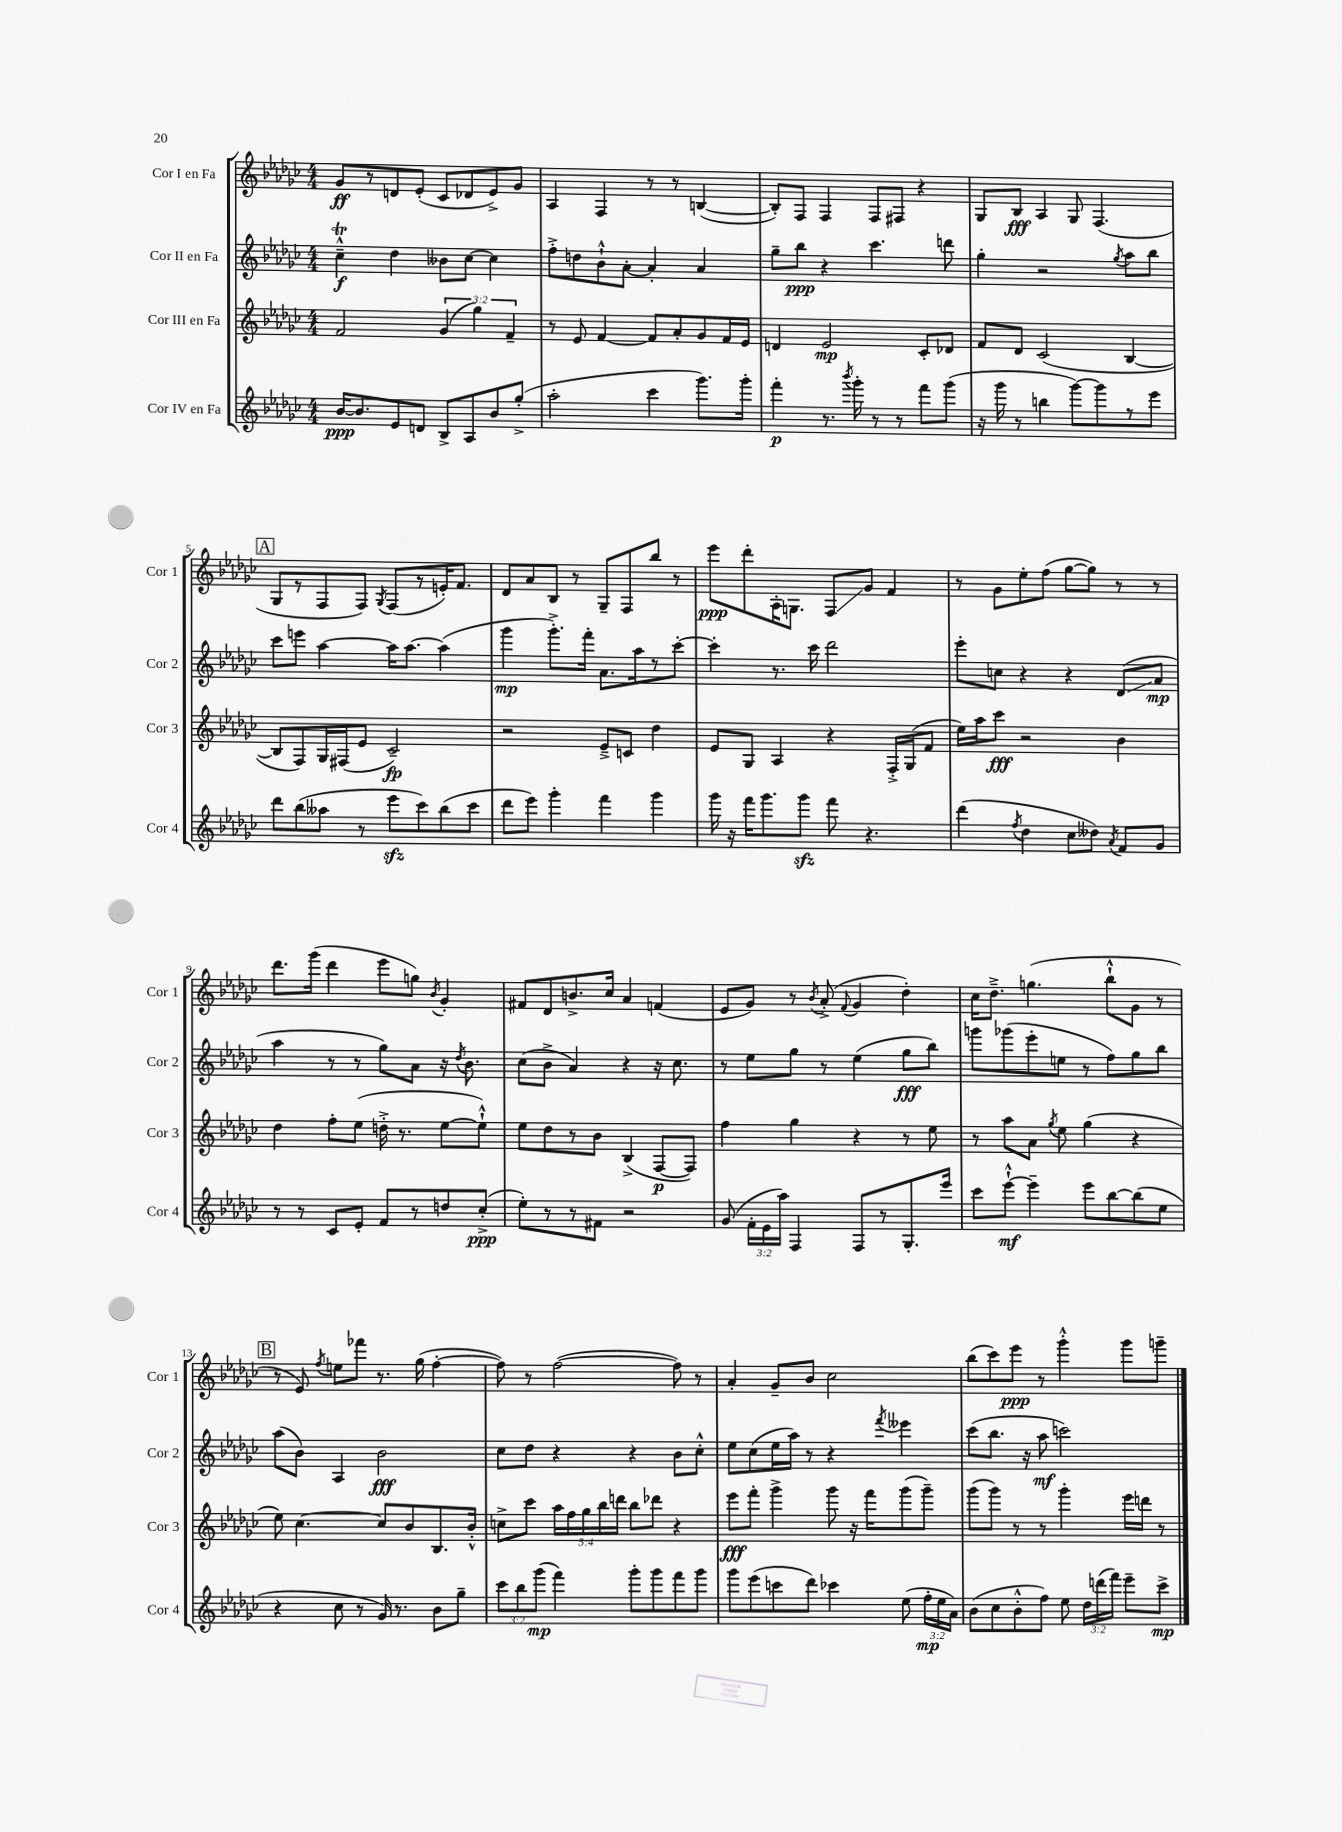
<<
\new StaffGroup <<
\new Staff = "s0" \with { instrumentName = "Cor I en Fa" shortInstrumentName = "Cor 1" } {
    \clef treble \key ges \major \numericTimeSignature \time 4/4
    \autoBeamOff ges'8[\ff r8 d'8 ees'8]-.( ces'8[ des'8 ees'8->) ges'8] |
    aes4 f4 r8 r8 b4~( |
    b8[-.) f8] f4 f8[ fis8] r4 |
    ges8[ bes8]\fff aes4 ges8 f4.( |
    \mark \markup { \box "A" } ges8[ r8 f8 f8]) \acciaccatura { ges8 } f8[( r8 e'16-.) f'8.] |
    des'8[ aes'8 bes8] r8 ges8[-- f8 bes''8] r8 |
    ees'''8[\ppp des'''8-. aes16-. g8.] f8[\glissando ges'8] f'4 |
    r8 ges'8[ ees''8-. f''8]( ges''8[~ ges''8]) r8 r8 |
    des'''8.[ ges'''16]( des'''4 ees'''8[ g''8]) \acciaccatura { bes'8 } ges'4-. |
    fis'8[ des'8 b'8.-> ces''16] aes'4 f'4( |
    ees'8[ ges'8]) r8 \acciaccatura { bes'8 } aes'8-.->( \appoggiatura { f'8 } ges'4 des''4-.) |
    ces''16[ des''8.]---> g''4.( bes''8[-!-^ ges'8] r8 |
    \mark \markup { \box "B" } r8 ees'8) \acciaccatura { f''8 } e''8[ fes'''8] r8. ges''16( f''4~-. |
    f''8) r8 f''2~( f''8) r8 |
    aes'4-. ges'8[-- bes'8] ces''2 |
    bes''8[( ces'''8) ees'''8]\ppp r8 ges'''4-.-^ ges'''8[ g'''8]-- \bar "|." |
}
\new Staff = "s1" \with { instrumentName = "Cor II en Fa" shortInstrumentName = "Cor 2" } {
    \clef treble \key ges \major \numericTimeSignature \time 4/4
    \autoBeamOff ces''4---^\trill\f des''4 beses'8[ ces''8]~ ces''4 |
    f''8[-.-> d''8 bes'8-!-^ aes'8]~-. aes'4-. aes'4 |
    ges''8[-- bes''8]\ppp r4 ces'''4. d'''8 |
    ges''4-. r2 \acciaccatura { ges''8 } aes''8[ bes''8] |
    \mark \markup { \box "A" } ces'''8[ e'''8] aes''4~ aes''16[ aes''8.]~ aes''4( |
    ges'''4\mp ges'''8.[-.->) f'''16]-. aes'8.[ aes''16 r8 ces'''8]~-. |
    ces'''4-. r8. ces'''16 des'''2 |
    ees'''8[-. c''8] r4 r4 des'8[\glissando( aes'8]\mp |
    aes''4 r8 r8 ges''8[) aes'8] r16 \acciaccatura { des''8 } bes'8. |
    ces''8[( bes'8]-> aes'4) r4 r16 ces''8. |
    r8 ees''8[ ges''8] r8 ees''4( ges''8[\fff bes''8]) |
    g'''8[ ges'''8( ees'''8-. e''8] r8 f''8[) ges''8 bes''8] |
    \mark \markup { \box "B" } aes''8[( bes'8]) aes4 bes'2\fff |
    ces''8[ des''8] r4 r4 bes'8[ ces''8]-.-^ |
    ees''8[ ces''8( ees''16 aes''16]) r8 r4 \acciaccatura { f'''8 } eeses'''4 |
    ces'''8[( bes''8.] r16 aes''8\mf c'''2) \bar "|." |
}
\new Staff = "s2" \with { instrumentName = "Cor III en Fa" shortInstrumentName = "Cor 3" } {
    \clef treble \key ges \major \numericTimeSignature \time 4/4 \override Staff.TupletNumber.text = #tuplet-number::calc-fraction-text
    \autoBeamOff f'2 \tuplet 3/2 { ges'4( ges''4) f'4-- } |
    r8 ees'8 f'4~ f'8[ aes'8-. ges'8 f'16 ees'16] |
    d'4 ees'2\mp ces'8[-. des'8] |
    f'8[ des'8] ces'2( bes4~ |
    \mark \markup { \box "A" } bes8[ f8) ges16 fis16( ees'8] ces'2--\fp) |
    r2 ees'8[---> c'8] des''4 |
    ees'8[ ges8] aes4 r4 f16[-.-> ges16( f'8] |
    ees''16[) aes''16 ces'''8]\fff r2 bes'4 |
    des''4 f''8[-. ees''8]( d''16-.-> r8. ees''8[~ ees''8]-!-^) |
    ees''8[ des''8 r8 bes'8] bes4->( f8[~\p f8]) |
    f''4 ges''4 r4 r8 ees''8 |
    r8 aes''8[ aes'8] \acciaccatura { ges''8 } ees''8 ges''4( r4 |
    \mark \markup { \box "B" } ees''8) ces''4.~ ces''8[ bes'8 bes8. bes'16]-.-^ |
    c''8[-> ces'''8] \tuplet 5/4 { aes''16[ f''16 ges''16 bes''16 d'''16] } bes''8[ des'''8] r4 |
    ees'''8[\fff f'''8]-. ges'''4-> ges'''8 r16 f'''16[ ges'''8( ges'''8]--) |
    ges'''8[( ges'''8]) r8 r8 ges'''4-. ees'''16[ d'''16] r8 \bar "|." |
}
\new Staff = "s3" \with { instrumentName = "Cor IV en Fa" shortInstrumentName = "Cor 4" } {
    \clef treble \key ges \major \numericTimeSignature \time 4/4 \override Staff.TupletNumber.text = #tuplet-number::calc-fraction-text
    \autoBeamOff bes'16[~\ppp bes'8. ees'8 d'8] bes8[-> aes8 bes'8 ges''8]-.->( |
    aes''2-. ces'''4 ges'''8.[) ges'''16]-. |
    f'''4-.\p r8. \acciaccatura { bes'''8 } ges'''16-. r8 r8 f'''8[ ges'''8]( |
    r16 ges'''16 r8 b''4 ges'''8[~) ges'''8 r8 ees'''8] |
    \mark \markup { \box "A" } des'''8[ bes''8( aeses''8] r8 ees'''8[\sfz ces'''8) bes''8( ces'''8] |
    des'''8[ ees'''8]) ges'''4-. f'''4 ges'''4 |
    ges'''16 r16 f'''16[ ges'''8. ges'''8]\sfz f'''8 r4. |
    des'''4( \acciaccatura { f''8 } des''4 ces''8[ deses''8]) \acciaccatura { aes'8 } f'8[ ges'8] |
    r8 r8 ces'8[ ees'8]-. f'8[ r8 d''8 ces''8]-.->\ppp( |
    ees''8[-.) r8 r8 fis'8] r2 |
    ges'8( \tuplet 3/2 { f'16[-. ees'16 aes''16]) } f4 f8[ r8 ges8.-. ees'''16] |
    ces'''8[ ees'''8]~-!-^\mf ees'''4-- ees'''8[ bes''8~ bes''8( ees''8] |
    \mark \markup { \box "B" } r4 ces''8 r8 ges'16) r8. bes'8[ ges''8]-- |
    \tuplet 3/2 { ces'''8[ bes''8 ges'''8]\mp( } f'''4) ges'''8[-. ges'''8 f'''8 ges'''8] |
    ges'''8[ ees'''8( c'''8 des'''8]) ces'''4 ees''8( \tuplet 3/2 { f''16[-.\mp ees''16 aes'16]) } |
    bes'8[( ces''8 bes'8-.-^ f''8]) ees''8 \tuplet 3/2 { des''16[ d'''16( f'''16]) } ees'''8[-- ces'''8]->\mp \bar "|." |
}
>>
>>
